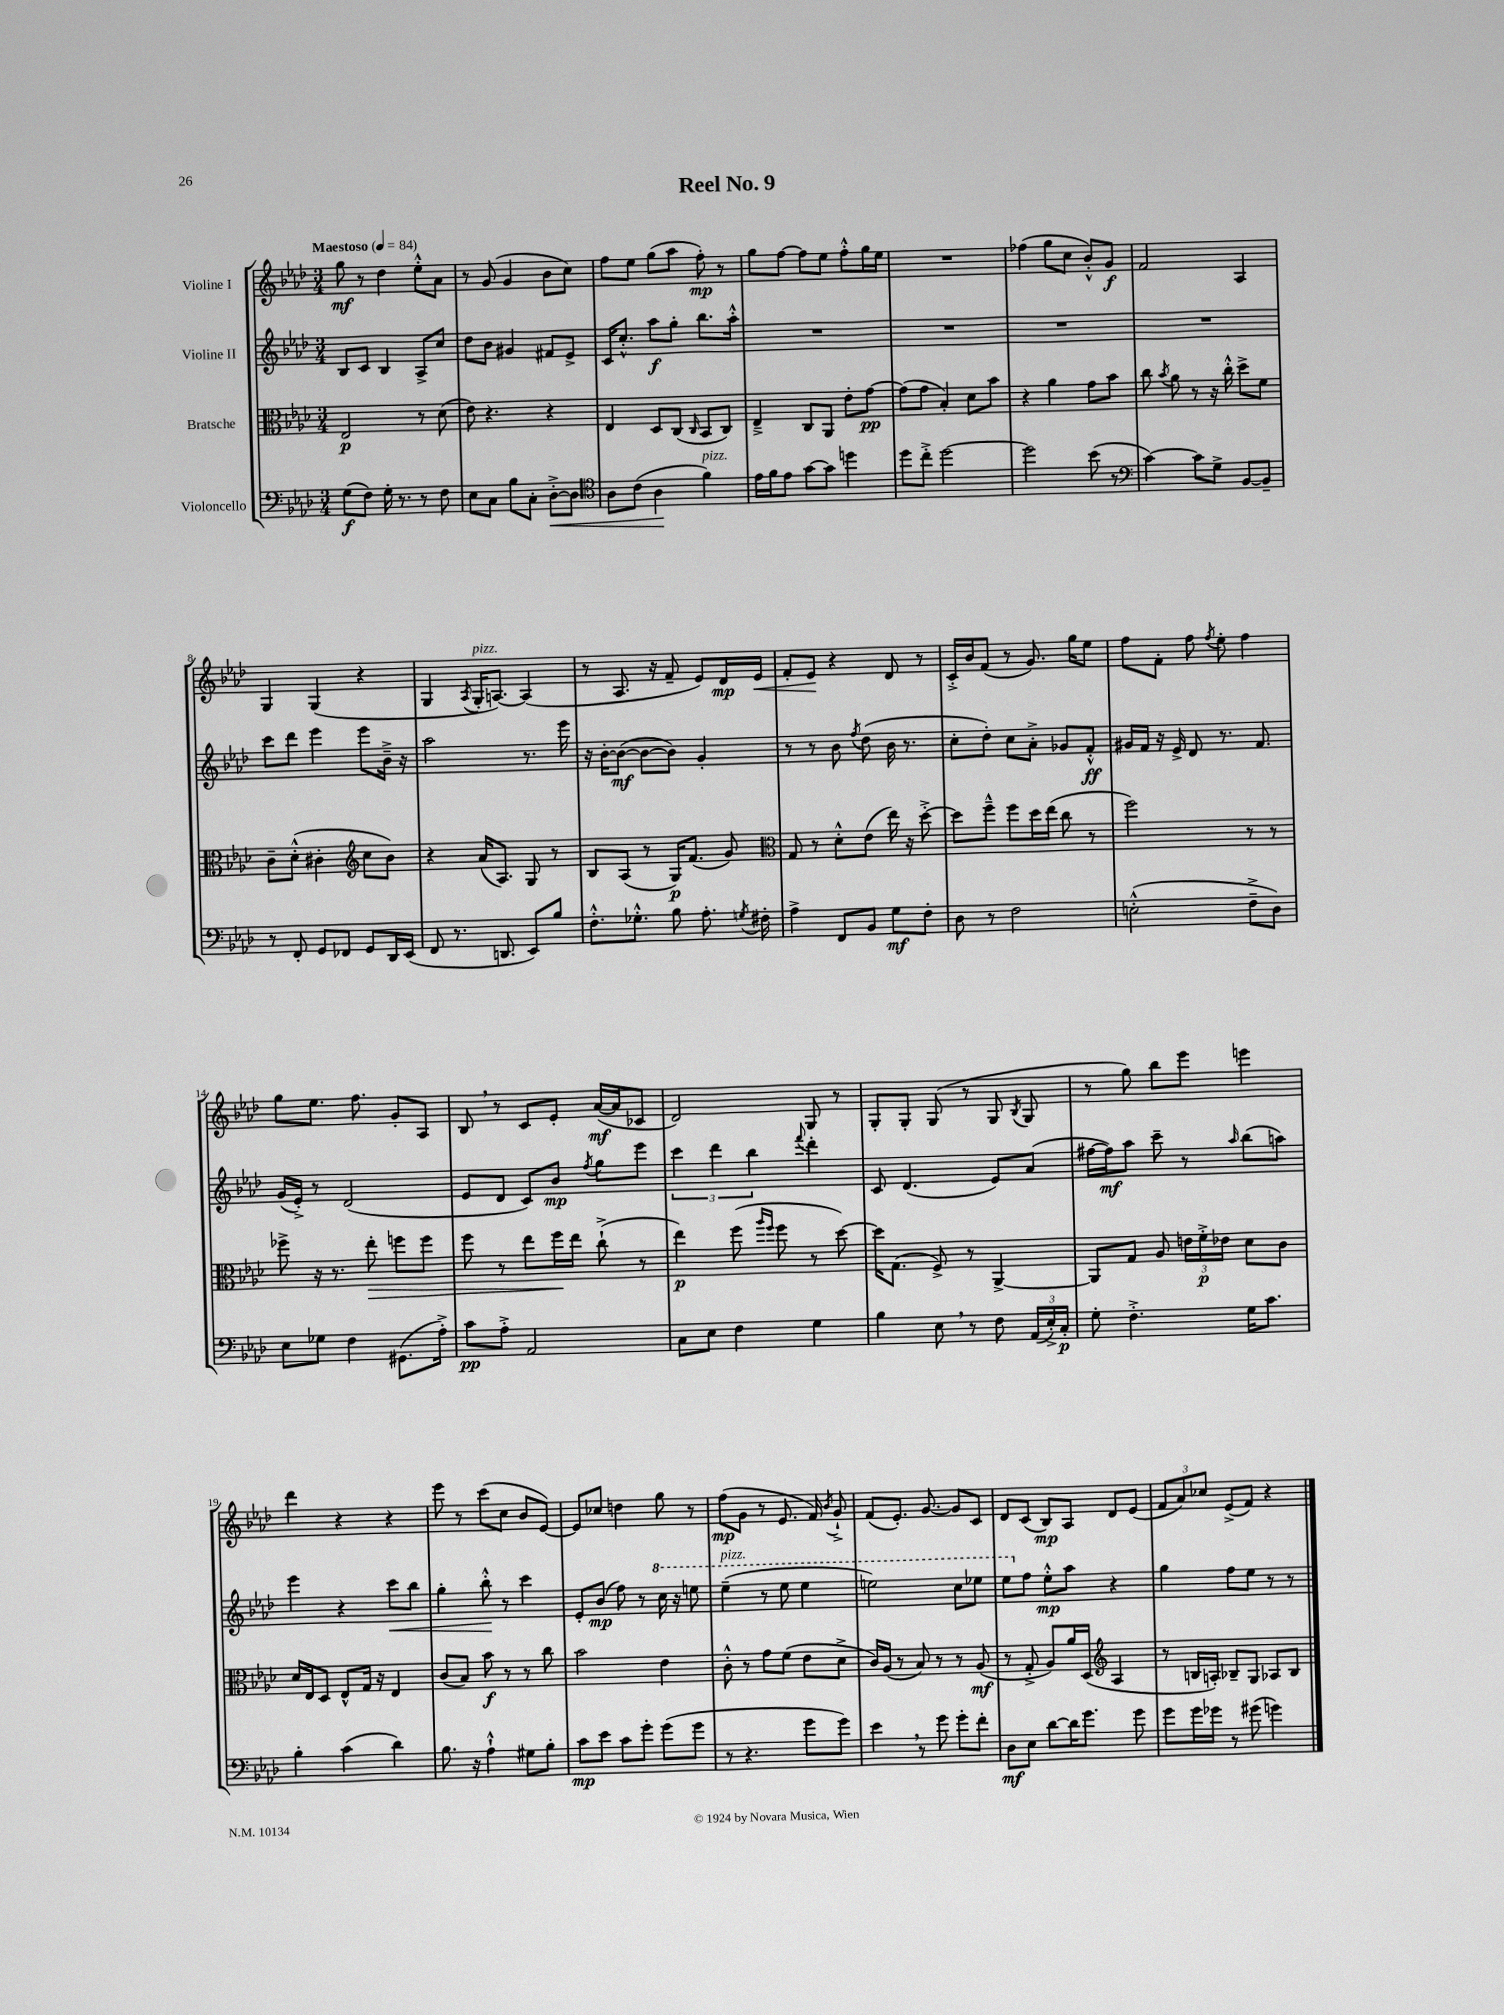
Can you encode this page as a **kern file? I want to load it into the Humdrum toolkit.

**kern	**dynam	**kern	**dynam	**kern	**dynam	**kern	**dynam
*part4	*part4	*part3	*part3	*part2	*part2	*part1	*part1
*staff4	*staff4	*staff3	*staff3	*staff2	*staff2	*staff1	*staff1
*I"Violoncello	*	*I"Bratsche	*	*I"Violine II	*	*I"Violine I	*
*clefF4	*	*clefC3	*	*clefG2	*	*clefG2	*
*k[b-e-a-d-]	*	*k[b-e-a-d-]	*	*k[b-e-a-d-]	*	*k[b-e-a-d-]	*
*M3/4	*	*M3/4	*	*M3/4	*	*M3/4	*
*MM84	*	*MM84	*	*MM84	*	*MM84	*
=1	=1	=1	=1	=1	=1	=1	=1
!	!	!	!	!	!	!LO:TX:a:B:t=Maestoso	!
(8G\L	f	2E-/	p	8B-/L	.	8gg\	mf
8F\J)	.	.	.	8c/J	.	8r	.
16G'\	.	.	.	4B-/	.	4dd-\	.
8.r	.	.	.	.	.	.	.
8r	.	8r	.	8A-^/L	.	8ee-'^^\L	.
8F\	.	(8d-\	.	8cc/J	.	8a-\J	.
=2	=2	=2	=2	=2	=2	=2	=2
8E-\L	.	8e-\)	.	8dd-\L	.	8r	.
8C\J	.	4.r	.	8b-\J	.	(8g/	.
8B-\L	.	.	.	4g#X/	.	4g/	.
8C'\J	.	.	.	.	.	.	.
!	!LO:HP:b	!	!	!	!	!	!
[8D-'^\L	<	4r	.	8f#X/L	.	8b-\L	.
8D-\J]	.	.	.	8e-^/J	.	8cc\J)	.
=3	=3	=3	=3	=3	=3	=3	=3
*clefC4	*	*	*	*	*	*	*
8A-\L	.	4E-/	.	16c/KL	.	8ff\L	.
.	.	.	.	8.cc'^^/J	.	.	.
(8c\J	.	.	.	.	.	8ee-\J	.
4A-\	.	8D-/L	.	8aa-\L	f	(8gg\L	.
.	.	(8C/J	.	8gg'\J	.	8aa-\J	.
.	.	16qqC/	.	.	.	.	.
!LO:TX:a:i:t=pizz.	!	!	!	!	!	!	!
4f\)	[	8BB-/L	.	8.bb-\L	.	8ff'\)	mp
.	.	8C/J)	.	.	.	8r	.
.	.	.	.	16aa-'^^\Jk	.	.	.
=4	=4	=4	=4	=4	=4	=4	=4
16e-\LL	.	4E-~^/	.	2.r	.	8gg\L	.
16f\J	.	.	.	.	.	.	.
8e-\J	.	.	.	.	.	[8ff\J	.
[8g\L	.	8C/L	.	.	.	8ff\L]	.
8g\J]	.	8AA-/J	.	.	.	8ee-\J	.
4ddn\	.	8e-'\L	.	.	.	8ff'^^\L	.
.	.	[8g\J	pp	.	.	16gg\L	.
.	.	.	.	.	.	16ee-\JJ	.
=5	=5	=5	=5	=5	=5	=5	=5
8dd-\L	.	(8g\L]	.	2.r	.	2.r	.
8cc'^\J	.	8g\J	.	.	.	.	.
[2dd-\	.	4B-'/)	.	.	.	.	.
.	.	8d-\L	.	.	.	.	.
.	.	8b-\J	.	.	.	.	.
=6	=6	=6	=6	=6	=6	=6	=6
2dd-\]	.	4r	.	2.r	.	(4ff-X\	.
.	.	4a-\	.	.	.	8gg\L	.
.	.	.	.	.	.	8cc\J	.
(8b-\	.	8g\L	.	.	.	8b-'^^/L)	.
8r	.	8b-\J	.	.	.	8g/J	f
=7	=7	=7	=7	=7	=7	=7	=7
*clefF4	*	*	*	*	*	*	*
[4c\)	.	8cc\	.	2.r	.	2f/	.
.	.	8qb-/	.	.	.	.	.
.	.	8a-\	.	.	.	.	.
8c\L]	.	8r	.	.	.	.	.
8G^\J	.	16r	.	.	.	.	.
.	.	16cc'^^\	.	.	.	.	.
[8BB-/L	.	8dd-^\L	.	.	.	4A-/	.
8BB-~/J]	.	8f\J	.	.	.	.	.
!!LO:LB:g=z
=8	=8	=8	=8	=8	=8	=8	=8
8r	.	8c~\L	.	8ccc\L	.	4G/	.
8FF'/	.	(8d-'^^\J	.	8ddd-\J	.	.	.
8GG/L	.	4c#X'\	.	4eee-\	.	(4G/	.
8FF-X/J	.	.	.	.	.	.	.
*	*	*clefG2	*	*	*	*	*
8GG/L	.	8cc\L	.	8eee-\L	.	4r	.
16DD-/L	.	8b-\J)	.	16b-~^\Jk	.	.	.
(16EE-/JJ	.	.	.	16r	.	.	.
=9	=9	=9	=9	=9	=9	=9	=9
8FF/	.	4r	.	2aa-\	.	4G/	.
8.r	.	.	.	.	.	.	.
.	.	.	.	.	.	8qA-/	.
!	!	!	!	!	!	!LO:TX:a:i:t=pizz.	!
.	.	(16a-/KL	.	.	.	16G'/KL	.
8.DDn/	.	8.A-/J)	.	.	.	[8.An/J)	.
8EE-/L)	.	8G/	.	8.r	.	(4A/]	.
8B-/J	.	8r	.	.	.	.	.
.	.	.	.	16eee-\	.	.	.
=10	=10	=10	=10	=10	=10	=10	=10
8.F'^^\L	.	8B-/L	.	16r	.	8r	.
.	.	.	.	[16b-'\KL	.	.	.
.	.	(8A-/J	.	(8b-\J_	mf	8.A-/	.
8.G-X'^^\J	.	.	.	.	.	.	.
.	.	8r	.	8b-\L_	.	.	.
.	.	.	.	.	.	16r	.
8B-\	.	16G/KL)	p	8b-\J])	.	8f~/	.
.	.	(8.f/J	.	.	.	.	.
8.A-'\	.	.	.	4g'/	.	8e-/L)	.
.	.	8g/)	.	.	.	16d-/L	mp
8qGn/	.	.	.	.	.	.	.
!	!	!	!	!	!	!	!LO:HP:b
16F#X'\	.	.	.	.	.	16e-/JJ	<
=11	=11	=11	=11	=11	=11	=11	=11
*	*	*clefC3	*	*	*	*	*
4A-^\	.	8G/	.	8r	.	8f'/L	.
.	.	8r	.	8r	.	8e-/J	.
8FF/L	.	8d-'^^\L	.	8b-\	.	4r	[
.	.	.	.	8qff/	.	.	.
8BB-/J	.	(8e-\J	.	(8dd-\	.	.	.
8G\L	mf	16ee-\)	.	16b-\	.	8d-/	.
.	.	16r	.	8.r	.	.	.
8F'\J	.	[8dd-'^\	.	.	.	8r	.
=12	=12	=12	=12	=12	=12	=12	=12
8D-\	.	8dd-\L]	.	8cc'\L	.	16c'^/LL	.
.	.	.	.	.	.	16b-/J	.
8r	.	8ff~^^\J	.	8dd-'\J)	.	(8f/J	.
2F\	.	8ff\L	.	8cc\L	.	8r	.
.	.	16dd-\L	.	8a-'^\J	.	8.g/)	.
.	.	(16ee-\JJ	.	.	.	.	.
.	.	8cc\	.	8g-X/L	.	.	.
.	.	.	.	.	.	16gg\KL	.
.	.	8r	.	8f'^^/J	ff	8ee-\J	.
=13	=13	=13	=13	=13	=13	=13	=13
(2En'^^\	.	2ff\)	.	16g#X/LL	.	8ff\L	.
.	.	.	.	16f/JJ	.	.	.
.	.	.	.	16r	.	8f'\J	.
.	.	.	.	16e-^/	.	.	.
.	.	.	.	8d-/	.	8ff\	.
.	.	.	.	.	.	8qff/	.
.	.	.	.	8.r	.	8ee-'\	.
8F~^\L	.	8r	.	.	.	4ff\	.
.	.	.	.	8.f/	.	.	.
8D-\J)	.	8r	.	.	.	.	.
!!LO:LB:g=z
=14	=14	=14	=14	=14	=14	=14	=14
8E-\L	.	8ff-X^\	.	(16g/LL	.	8gg\L	.
.	.	.	.	16e-'^/JJ)	.	.	.
8G-X\J	.	16r	.	8r	.	8.ee-\J	.
.	.	8.r	.	.	.	.	.
4F\	.	.	.	(2d-/	.	.	.
.	.	.	.	.	.	8.ff\	.
!	!	!	!LO:HP:b	!	!	!	!
.	.	8ee-'\	>	.	.	.	.
(8.GG#X\L	.	8ffn\L	.	.	.	8g'/L	.
.	.	8ff\J	.	.	.	8A-/J	.
16A-'^\Jk)	.	.	.	.	.	.	.
=15	=15	=15	=15	=15	=15	=15	=15
8c\L	pp	8ff\	.	8e-/L	.	8B-,/	.
8A-'^\J	.	8r	.	8d-/J	.	8r	.
2AA-/	.	8ee-\L	.	8c/L)	.	8c/L	.
.	.	16ff\L	.	8b-/J	mp	8e-'/J	.
.	.	16ee-\JJ	]	.	.	.	.
.	.	.	.	8qff/	.	.	.
.	.	(8cc`^\	.	8gg\L	.	([16a-/LL	mf
.	.	.	.	.	.	16a-/J]	.
.	.	8r	.	8eee-\J	.	8c-X/J	.
=16	=16	=16	=16	=16	=16	=16	=16
8C\L	.	4ee-\)	p	6ccc\	.	2d-/)	.
8E-\J	.	.	.	.	.	.	.
.	.	.	.	6ddd-\	.	.	.
4F\	.	(8ff\	.	.	.	.	.
.	.	.	.	6bb-\	.	.	.
.	.	16qqaa-/LL	.	.	.	.	.
.	.	16qqff/JJ	.	.	.	.	.
.	.	8ff\	.	.	.	.	.
.	.	.	.	8qqfff/	.	.	.
4G\	.	8r	.	4ddd-'\	.	8G/	.
.	.	[8dd-\)	.	.	.	8r	.
=17	=17	=17	=17	=17	=17	=17	=17
4B-\	.	16dd-\KL]	.	8c/	.	8G'/L	.
.	.	(8.G\J	.	.	.	.	.
.	.	.	.	(4.d-/	.	8G'/J	.
8E-,\	.	8F^/)	.	.	.	(8G/	.
8r	.	8r	.	.	.	8r	.
8F\	.	[4AA-^/	.	8e-/L)	.	8G/	.
.	.	.	.	.	.	8qB-/	.
(24AA-/LL	.	.	.	(8a-/J	.	8G/	.
24E-'^/)	.	.	.	.	.	.	.
24C'/JJ	p	.	.	.	.	.	.
=18	=18	=18	=18	=18	=18	=18	=18
8G'\	.	8AA-/L]	.	[16ff#X\LL	.	8r	.
.	.	.	.	16ff#\J])	mf	.	.
4.F'^\	.	8G/J	.	8aa-\J	.	8gg\)	.
.	.	8A-/	.	8ccc~\	.	8bb-\L	.
.	.	24en\LL	.	8r	.	8eee-\J	.
.	.	24f'^\	p	.	.	.	.
.	.	24e-X\JJ	.	.	.	.	.
.	.	.	.	16qqaa-/	.	.	.
16G\KL	.	8d-\L	.	(8bb-\L	.	4eeen\	.
8.c\J	.	.	.	.	.	.	.
.	.	8c\J	.	8aan\J)	.	.	.
!!LO:LB:g=z
=19	=19	=19	=19	=19	=19	=19	=19
4B-'\	.	16d-/LL	.	4eee-\	.	4ddd-\	.
.	.	16E-/J	.	.	.	.	.
.	.	8D-/J	.	.	.	.	.
(4c\	.	8E-^^/L	.	4r	.	4r	.
.	.	16G/Jk	.	.	.	.	.
.	.	16r	.	.	.	.	.
!	!	!	!	!	!LO:HP:b	!	!
4d-\)	.	4E-/	.	8ccc\L	<	4r	.
.	.	.	.	8bb-\J	.	.	.
=20	=20	=20	=20	=20	=20	=20	=20
8.B-\	.	(8c/L	.	4gg'\	.	8eee-\	.
.	.	8B-/J)	.	.	.	8r	.
16r	.	.	.	.	.	.	.
4A-`^^\	.	8b-\	f	8bb-'^^\	.	(8ccc\L	.
.	.	8r	.	8r	[	8cc\J	.
8G#X\L	.	8r	.	4ccc\	.	8b-/L	.
8B-'\J	.	8cc\	.	.	.	[8e-/J)	.
=21	=21	=21	=21	=21	=21	=21	=21
8c\L	mp	2b-\	.	8e-'/L	.	8e-/L]	.
8e-\J	.	.	.	(8b-/J	mp	8cc-X/J	.
8c\L	.	.	.	8ff\)	.	4ddn\	.
8g'\J	.	.	.	8r	.	.	.
*	*	*	*	*8va	*	*	*
(8g\L	.	4e-\	.	16ccc\	.	8gg\	.
.	.	.	.	16r	.	.	.
8g\J	.	.	.	8eeen\	.	8r	.
=22	=22	=22	=22	=22	=22	=22	=22
!	!	!	!	!LO:TX:a:i:t=pizz.	!	!	!
8r	.	8c'^^\	.	(4eee-~\	.	(8ff\L	mp
4.r	.	8r	.	.	.	8g\J	.
.	.	8g\L	.	8r	.	8r	.
.	.	(8f\J	.	8eee-\	.	8.e-/	.
8g\L	.	8e-\L	.	4eee-\	.	.	.
.	.	.	.	.	.	16f/)	.
.	.	.	.	.	.	8qb-/	.
8g\J)	.	8d-^\J	.	.	.	8g`^/	.
=23	=23	=23	=23	=23	=23	=23	=23
4e-,\	.	16c/LL)	.	2eeen\)	.	(8f/L	.
.	.	(16A-/JJ	.	.	.	.	.
.	.	8r	.	.	.	8.e-'/J)	.
8r	.	8B-/)	.	.	.	.	.
.	.	.	.	.	.	[8.g/	.
8g\	.	8r	.	.	.	.	.
8g'\L	.	8r	.	8ccc\L	.	8g/L]	.
8f'\J	.	(8A-/	mf	8eee-X\J	.	8c/J	.
=24	=24	=24	=24	=24	=24	=24	=24
8D-\L	mf	8r	.	8eee-\L	.	8d-/L	.
*	*	*	*	*X8va	*	*	*
8E-\J	.	8G'^/	.	8ff\J	.	(8c/J	.
[8d-\L	.	8A-/L)	.	8ee-'^^\L	mp	8B-/L)	mp
16d-\K]	.	16a-/L	.	8aa-\J	.	8A-/J	.
8.g\J	.	(16D-/JJ	.	.	.	.	.
*	*	*clefG2	*	*	*	*	*
.	.	4A-/	.	4r	.	8d-/L	.
8g\	.	.	.	.	.	(8e-/J	.
=25	=25	=25	=25	=25	=25	=25	=25
8g\L	.	8r	.	4gg\	.	12f/L	.
.	.	.	.	.	.	12a-/)	.
16g\L	.	16Bn/LL	.	.	.	.	.
.	.	.	.	.	.	12cc-X/J	.
16g-X\JJ	.	16An'/JJ)	.	.	.	.	.
8r	.	8B-X~/L	.	8ff\L	.	(8e-^/L	.
(8g#X\	.	8G/J	.	8ee-\J	.	8f/J)	.
4gn\)	.	8A-X/L	.	8r	.	4r	.
.	.	8B-/J	.	8r	.	.	.
==	==	==	==	==	==	==	==
*-	*-	*-	*-	*-	*-	*-	*-
